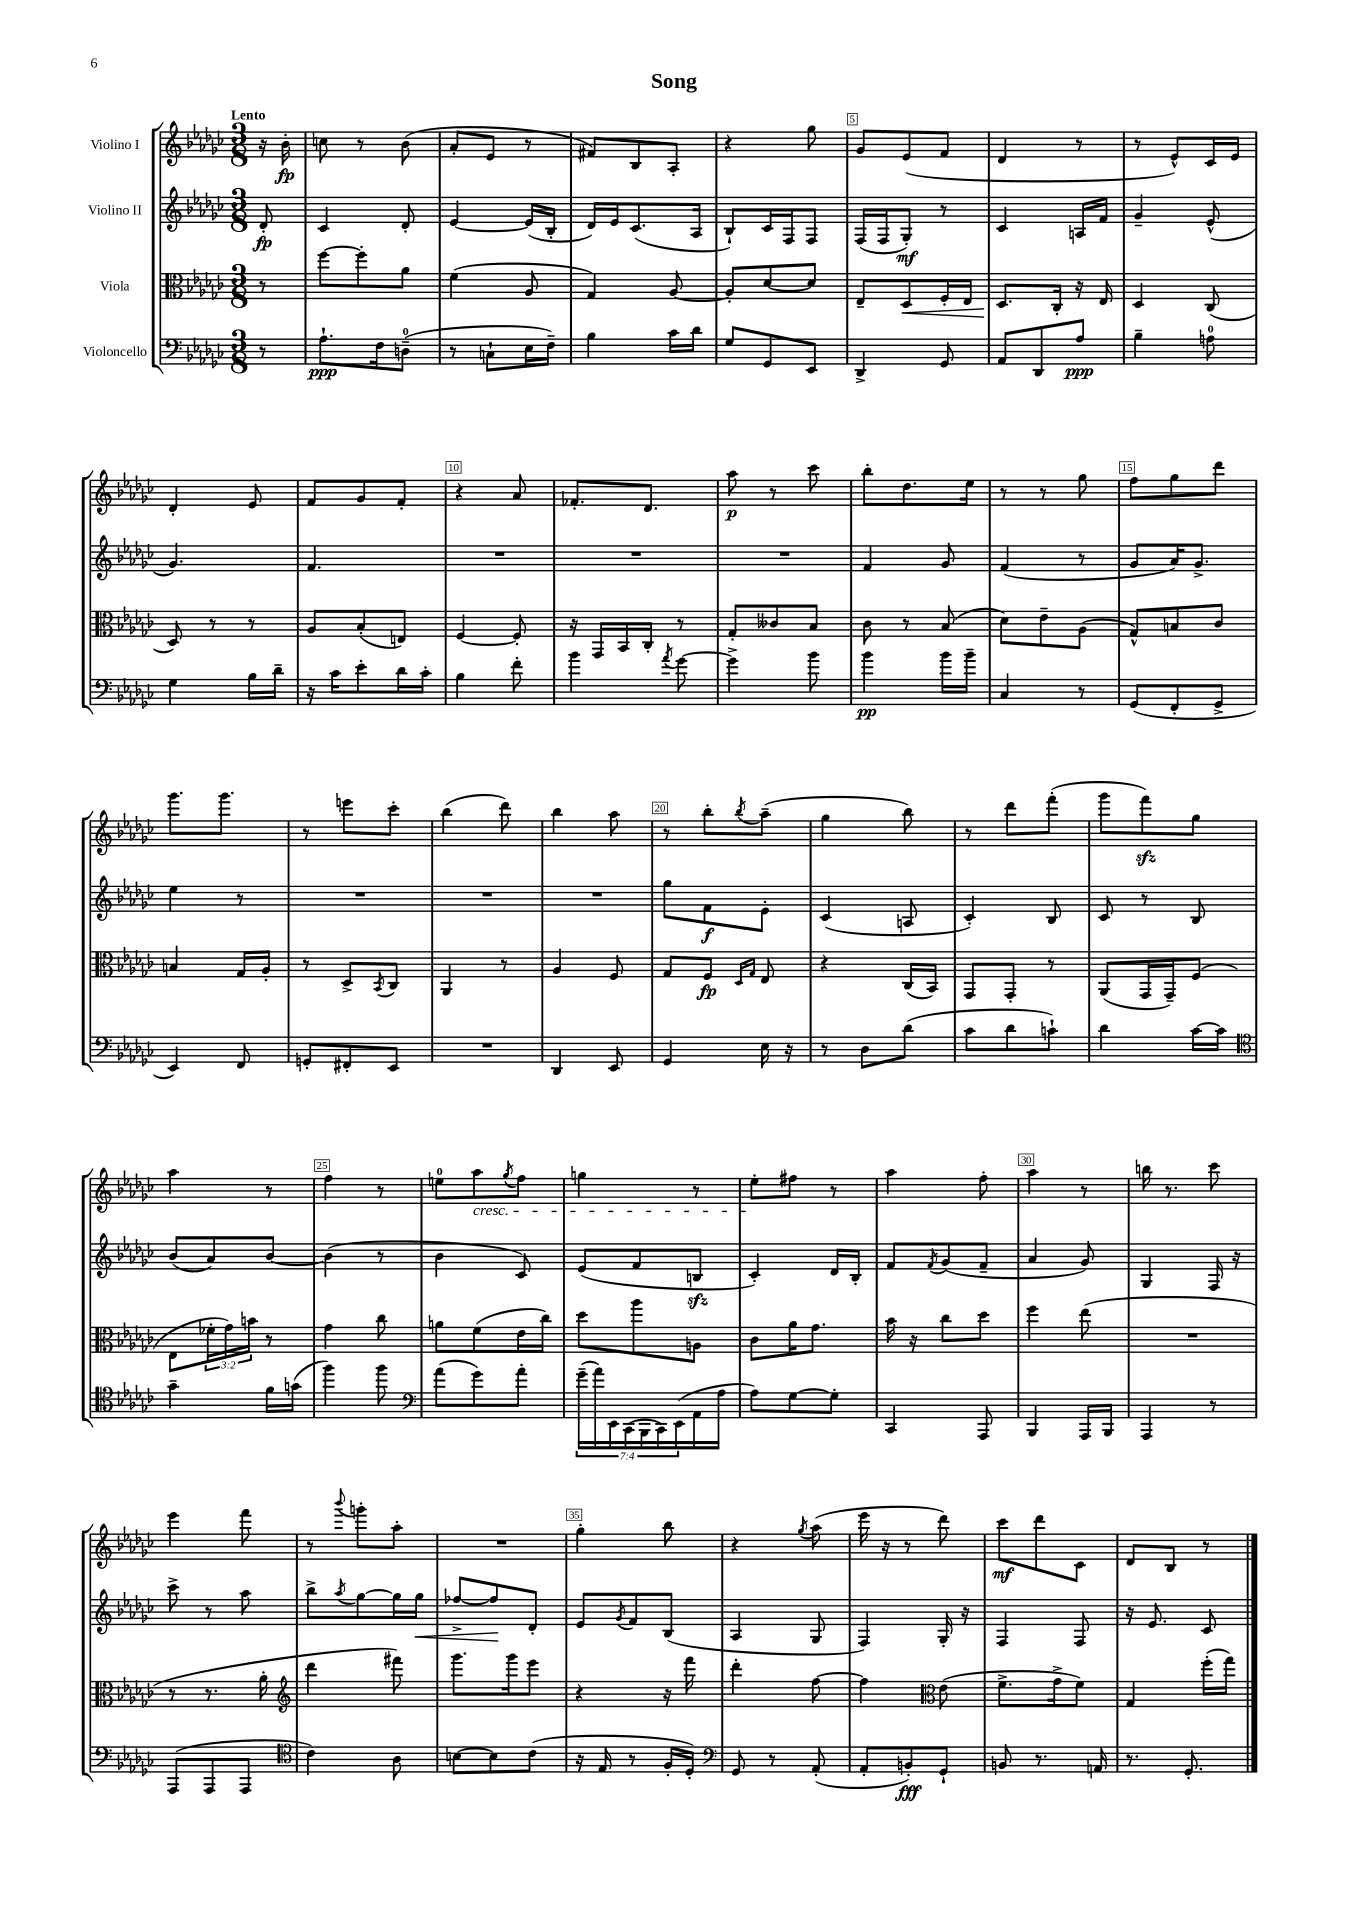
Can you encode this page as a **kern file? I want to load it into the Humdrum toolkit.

**kern	**dynam	**kern	**dynam	**kern	**dynam	**kern	**dynam
*part4	*part4	*part3	*part3	*part2	*part2	*part1	*part1
*staff4	*staff4	*staff3	*staff3	*staff2	*staff2	*staff1	*staff1
*I"Violoncello	*	*I"Viola	*	*I"Violino II	*	*I"Violino I	*
*clefF4	*	*clefC3	*	*clefG2	*	*clefG2	*
*k[b-e-a-d-g-c-]	*	*k[b-e-a-d-g-c-]	*	*k[b-e-a-d-g-c-]	*	*k[b-e-a-d-g-c-]	*
*M3/8	*	*M3/8	*	*M3/8	*	*M3/8	*
=	=	=	=	=	=	=	=
!	!	!	!	!	!	!LO:TX:a:B:t=Lento	!
8r	.	8r	.	8d-'/	fp	16r	.
.	.	.	.	.	.	16b-'\	fp
=1	=1	=1	=1	=1	=1	=1	=1
8.A-`\L	ppp	[8ff\L	.	4c-/	.	8ccn\	.
.	.	8ff'\]	.	.	.	8r	.
16F\k	.	.	.	.	.	.	.
(8Dn~\J	.	8a-\J	.	8d-'/	.	(8b-\	.
=2	=2	=2	=2	=2	=2	=2	=2
8r	.	(4f\	.	[4e-/	.	8a-'/L	.
8Cn`\L	.	.	.	.	.	8e-/J	.
16E-\L	.	8A-/	.	(16e-/LL]	.	8r	.
16F~\JJ)	.	.	.	16B-'/JJ	.	.	.
=3	=3	=3	=3	=3	=3	=3	=3
4B-\	.	4G-/)	.	16d-/LL)	.	8f#X/L)	.
.	.	.	.	16e-/J	.	.	.
.	.	.	.	(8.c-/	.	8B-/	.
16c-\LL	.	[8A-/	.	.	.	8A-'/J	.
16d-\JJ	.	.	.	16A-/Jk	.	.	.
=4	=4	=4	=4	=4	=4	=4	=4
8G-/L	.	8A-'/L]	.	8B-`/L)	.	4r	.
8GG-/	.	[8d-/	.	16c-/L	.	.	.
.	.	.	.	16F/J	.	.	.
8EE-/J	.	8d-/J]	.	8F/J	.	8gg-\	.
=5	=5	=5	=5	=5	=5	=5	=5
4DD-^/	.	8E-~/L	.	(16F/LL	.	8g-/L	.
.	.	.	.	16F/J	.	.	.
!	!	!	!LO:HP:b	!	!	!	!
.	.	8D-/	<	8G-'/J)	mf	(8e-/	.
8GG-/	.	16F'/L	.	8r	.	8f/J	.
.	.	16E-/JJ	.	.	.	.	.
=6	=6	=6	=6	=6	=6	=6	=6
8AA-/L	.	8.D-/L	.	4c-/	.	4d-/	.
8DD-/	.	.	.	.	.	.	.
.	.	16C-'/Jk	[	.	.	.	.
8A-/J	ppp	16r	.	16An/LL	.	8r	.
.	.	16E-/	.	16f/JJ	.	.	.
=7	=7	=7	=7	=7	=7	=7	=7
4B-~\	.	4D-/	.	4g-~/	.	8r	.
.	.	.	.	.	.	8e-^^/L)	.
8An\	.	(8C-/	.	(8e-^^/	.	16c-/L	.
.	.	.	.	.	.	16e-/JJ	.
!!LO:LB:g=z
=8	=8	=8	=8	=8	=8	=8	=8
4G-\	.	8D-/)	.	4.g-/)	.	4d-'/	.
.	.	8r	.	.	.	.	.
16B-\LL	.	8r	.	.	.	8e-/	.
16d-~\JJ	.	.	.	.	.	.	.
=9	=9	=9	=9	=9	=9	=9	=9
16r	.	8A-/L	.	4.f/	.	8f/L	.
16c-\KL	.	.	.	.	.	.	.
8e-'\	.	(8B-'/	.	.	.	8g-/	.
16d-\L	.	8En/J)	.	.	.	8f'/J	.
16c-'\JJ	.	.	.	.	.	.	.
=10	=10	=10	=10	=10	=10	=10	=10
4B-\	.	[4F/	.	4.r	.	4r	.
8f'\	.	8F'/]	.	.	.	8a-/	.
=11	=11	=11	=11	=11	=11	=11	=11
4b-\	.	16r	.	4.r	.	8.f-X'/L	.
.	.	16GG-/LL	.	.	.	.	.
.	.	16BB-/	.	.	.	.	.
.	.	16C-'/JJ	.	.	.	8.d-/J	.
8qa-/	.	.	.	.	.	.	.
[8g-\	.	8r	.	.	.	.	.
=12	=12	=12	=12	=12	=12	=12	=12
4g-^\]	.	8G-'/L	.	4.r	.	8aa-\	p
.	.	8c--X/	.	.	.	8r	.
8b-\	.	8B-/J	.	.	.	8ccc-\	.
=13	=13	=13	=13	=13	=13	=13	=13
4b-\	pp	8c-\	.	4f/	.	8bb-'\L	.
.	.	8r	.	.	.	8.dd-\	.
16b-\LL	.	(8B-/	.	8g-/	.	.	.
16b-~\JJ	.	.	.	.	.	16ee-\Jk	.
=14	=14	=14	=14	=14	=14	=14	=14
4C-/	.	8d-\L)	.	(4f/	.	8r	.
.	.	8e-~\	.	.	.	8r	.
8r	.	(8A-\J	.	8r	.	8gg-\	.
=15	=15	=15	=15	=15	=15	=15	=15
(8GG-/L	.	8G-^^/L)	.	8g-/L	.	8ff\L	.
8FF'/	.	8Bn/	.	16a-/K)	.	8gg-\	.
.	.	.	.	8.g-^/J	.	.	.
8GG-^/J	.	8c-/J	.	.	.	8ddd-\J	.
!!LO:LB:g=z
=16	=16	=16	=16	=16	=16	=16	=16
4EE-/)	.	4Bn/	.	4ee-\	.	8.ggg-\L	.
.	.	.	.	.	.	8.ggg-\J	.
8FF/	.	16G-/LL	.	8r	.	.	.
.	.	16A-'/JJ	.	.	.	.	.
=17	=17	=17	=17	=17	=17	=17	=17
8GGn'/L	.	8r	.	4.r	.	8r	.
8FF#X'/	.	8D-^/L	.	.	.	8eeen\L	.
.	.	8qBB-/	.	.	.	.	.
8EE-/J	.	8C-/J	.	.	.	8ccc-'\J	.
=18	=18	=18	=18	=18	=18	=18	=18
4.r	.	4AA-/	.	4.r	.	(4bb-\	.
.	.	8r	.	.	.	8ddd-\)	.
=19	=19	=19	=19	=19	=19	=19	=19
4DD-/	.	4A-/	.	4.r	.	4bb-\	.
8EE-/	.	8F/	.	.	.	8aa-\	.
=20	=20	=20	=20	=20	=20	=20	=20
4GG-/	.	8G-/L	.	8gg-\L	.	8r	.
.	.	8F/J	fp	8f\	f	8bb-'\L	.
.	.	16qqD-/LL	.	.	.	.	.
.	.	16qqG-/JJ	.	.	.	8qbb-/	.
16E-\	.	8E-/	.	8e-'\J	.	(8aa-~\J	.
16r	.	.	.	.	.	.	.
=21	=21	=21	=21	=21	=21	=21	=21
8r	.	4r	.	(4c-/	.	4gg-\	.
8D-\L	.	.	.	.	.	.	.
(8d-\J	.	(16C-/LL	.	8An/	.	8bb-\)	.
.	.	16BB-/JJ)	.	.	.	.	.
=22	=22	=22	=22	=22	=22	=22	=22
8c-\L	.	8GG-/L	.	4c-'/)	.	8r	.
8d-\	.	8GG-'/J	.	.	.	8ddd-\L	.
8cn`\J)	.	8r	.	8B-/	.	(8fff'\J	.
=23	=23	=23	=23	=23	=23	=23	=23
4d-\	.	(8AA-/L	.	8c-/	.	8ggg-\L	.
.	.	16GG-/L	.	8r	.	8fffzz\)	.
.	.	16GG-~/J)	.	.	.	.	.
[16c-\LL	.	(8F/J	.	8B-/	.	8gg-\J	.
16c-\JJ]	.	.	.	.	.	.	.
!!LO:LB:g=z
=24	=24	=24	=24	=24	=24	=24	=24
*clefC4	*	*	*	*	*	*	*
4g-~\	.	8E-\L	.	(8b-/L	.	4aa-\	.
.	.	24f-X'\L	.	8a-/)	.	.	.
.	.	24g-\)	.	.	.	.	.
.	.	24bn\JJ	.	.	.	.	.
16f\LL	.	8r	.	[8b-/J	.	8r	.
(16gn\JJ	.	.	.	.	.	.	.
=25	=25	=25	=25	=25	=25	=25	=25
4ff\)	.	4g-\	.	(4b-\]	.	4ff\	.
8ff\	.	8cc-\	.	8r	.	8r	.
=26	=26	=26	=26	=26	=26	=26	=26
*clefF4	*	*	*	*	*	*	*
(8a-\L	.	8an\L	.	4b-\	.	8een\L	.
!	!	!	!	!	!	!LO:TX:b:i:t=cresc.	!
8g-\)	.	(8f\	.	.	.	8aa-\	.
.	.	.	.	.	.	8qgg-/	.
8a-'\J	.	16e-\L	.	8c-/)	.	8ff\J	.
.	.	16cc-\JJ)	.	.	.	.	.
=27	=27	=27	=27	=27	=27	=27	=27
(28g-~\LL	.	8dd-\L	.	(8e-/L	.	4ggn\	.
28a-\)	.	.	.	.	.	.	.
28EE-\	.	.	.	.	.	.	.
(28CC-\	.	.	.	.	.	.	.
.	.	8aa-\	.	8f/	.	.	.
28BBB-\	.	.	.	.	.	.	.
28CC-\)	.	.	.	.	.	.	.
(28EE-\	.	.	.	.	.	.	.
16AA-\	.	8An\J	.	8Bnzz/J	.	8r	.
16A-\JJ	.	.	.	.	.	.	.
=28	=28	=28	=28	=28	=28	=28	=28
8A-\L)	.	8c-\L	.	4c-'/)	.	8ee-'\L	.
[8G-\	.	16a-\K	.	.	.	8ff#X\J	.
.	.	8.g-\J	.	.	.	.	.
8G-'\J]	.	.	.	16d-/LL	.	8r	.
.	.	.	.	16B-'/JJ	.	.	.
=29	=29	=29	=29	=29	=29	=29	=29
4CC-/	.	16b-\	.	8f/L	.	4aa-\	.
.	.	16r	.	.	.	.	.
.	.	.	.	8qf/	.	.	.
.	.	8cc-\L	.	(8g-/	.	.	.
8AAA-/	.	8dd-\J	.	8f~/J	.	8ff'\	.
=30	=30	=30	=30	=30	=30	=30	=30
4BBB-/	.	4ff\	.	4a-/	.	4aa-\	.
16AAA-/LL	.	(8ee-\	.	8g-/)	.	8r	.
16BBB-/JJ	.	.	.	.	.	.	.
=31	=31	=31	=31	=31	=31	=31	=31
4AAA-/	.	4.r	.	4G-/	.	16bbn\	.
.	.	.	.	.	.	8.r	.
8r	.	.	.	16F/	.	8ccc-\	.
.	.	.	.	16r	.	.	.
!!LO:LB:g=z
=32	=32	=32	=32	=32	=32	=32	=32
(8AAA-/L	.	8r	.	8ccc-^\	.	4eee-\	.
8AAA-/	.	8.r	.	8r	.	.	.
8AAA-/J	.	.	.	8aa-\	.	8fff\	.
.	.	16a-'\	.	.	.	.	.
=33	=33	=33	=33	=33	=33	=33	=33
*clefC4	*	*clefG2	*	*	*	*	*
4c-\)	.	4ddd-\	.	8bb-^\L	.	8r	.
.	.	.	.	8qaa-/	.	8qqbbb-/	.
.	.	.	.	[8gg-\	.	8gggn'\L	.
8A-\	.	8fff#X\)	.	16gg-\L]	.	8aa-'\J	.
!	!	!	!	!	!LO:HP:b	!	!
.	.	.	.	16gg-\JJ	<	.	.
=34	=34	=34	=34	=34	=34	=34	=34
[8Bn\L	.	8.ggg-\L	.	[8ff-X^/L	.	4.r	.
8B\]	.	.	.	8ff-/]	.	.	.
.	.	16ggg-\k	.	.	.	.	.
(8c-\J	.	8eee-\J	.	8d-'/J	[	.	.
=35	=35	=35	=35	=35	=35	=35	=35
16r	.	4r	.	8e-/L	.	4gg-'\	.
16E-/	.	.	.	.	.	.	.
.	.	.	.	8qg-/	.	.	.
8r	.	.	.	8f/	.	.	.
16F'/LL	.	16r	.	(8B-/J	.	8bb-\	.
16D-'/JJ)	.	16fff\	.	.	.	.	.
=36	=36	=36	=36	=36	=36	=36	=36
*clefF4	*	*	*	*	*	*	*
8GG-/	.	4ddd-'\	.	4A-/	.	4r	.
8r	.	.	.	.	.	.	.
.	.	.	.	.	.	8qgg-/	.
(8AA-'/	.	[8ff\	.	8G-/	.	(8aa-\	.
=37	=37	=37	=37	=37	=37	=37	=37
8AA-'/L	.	4ff\]	.	4F/)	.	16eee-\	.
.	.	.	.	.	.	16r	.
8BBn'/)	fff	.	.	.	.	8r	.
*	*	*clefC3	*	*	*	*	*
8GG-`/J	.	(8e-\	.	16G-'/	.	8ddd-\)	.
.	.	.	.	16r	.	.	.
=38	=38	=38	=38	=38	=38	=38	=38
8BBn/	.	8.f^\L	.	4F/	.	8ccc-\L	mf
8.r	.	.	.	.	.	8ddd-\	.
.	.	16g-^\k	.	.	.	.	.
.	.	8f\J)	.	8F/	.	8c-\J	.
16AAn/	.	.	.	.	.	.	.
=39	=39	=39	=39	=39	=39	=39	=39
8.r	.	4G-/	.	16r	.	8d-/L	.
.	.	.	.	8.e-/	.	.	.
.	.	.	.	.	.	8B-/J	.
8.GG-'/	.	.	.	.	.	.	.
.	.	(16ff'\LL	.	8c-/	.	8r	.
.	.	16gg-\JJ)	.	.	.	.	.
==	==	==	==	==	==	==	==
*-	*-	*-	*-	*-	*-	*-	*-
